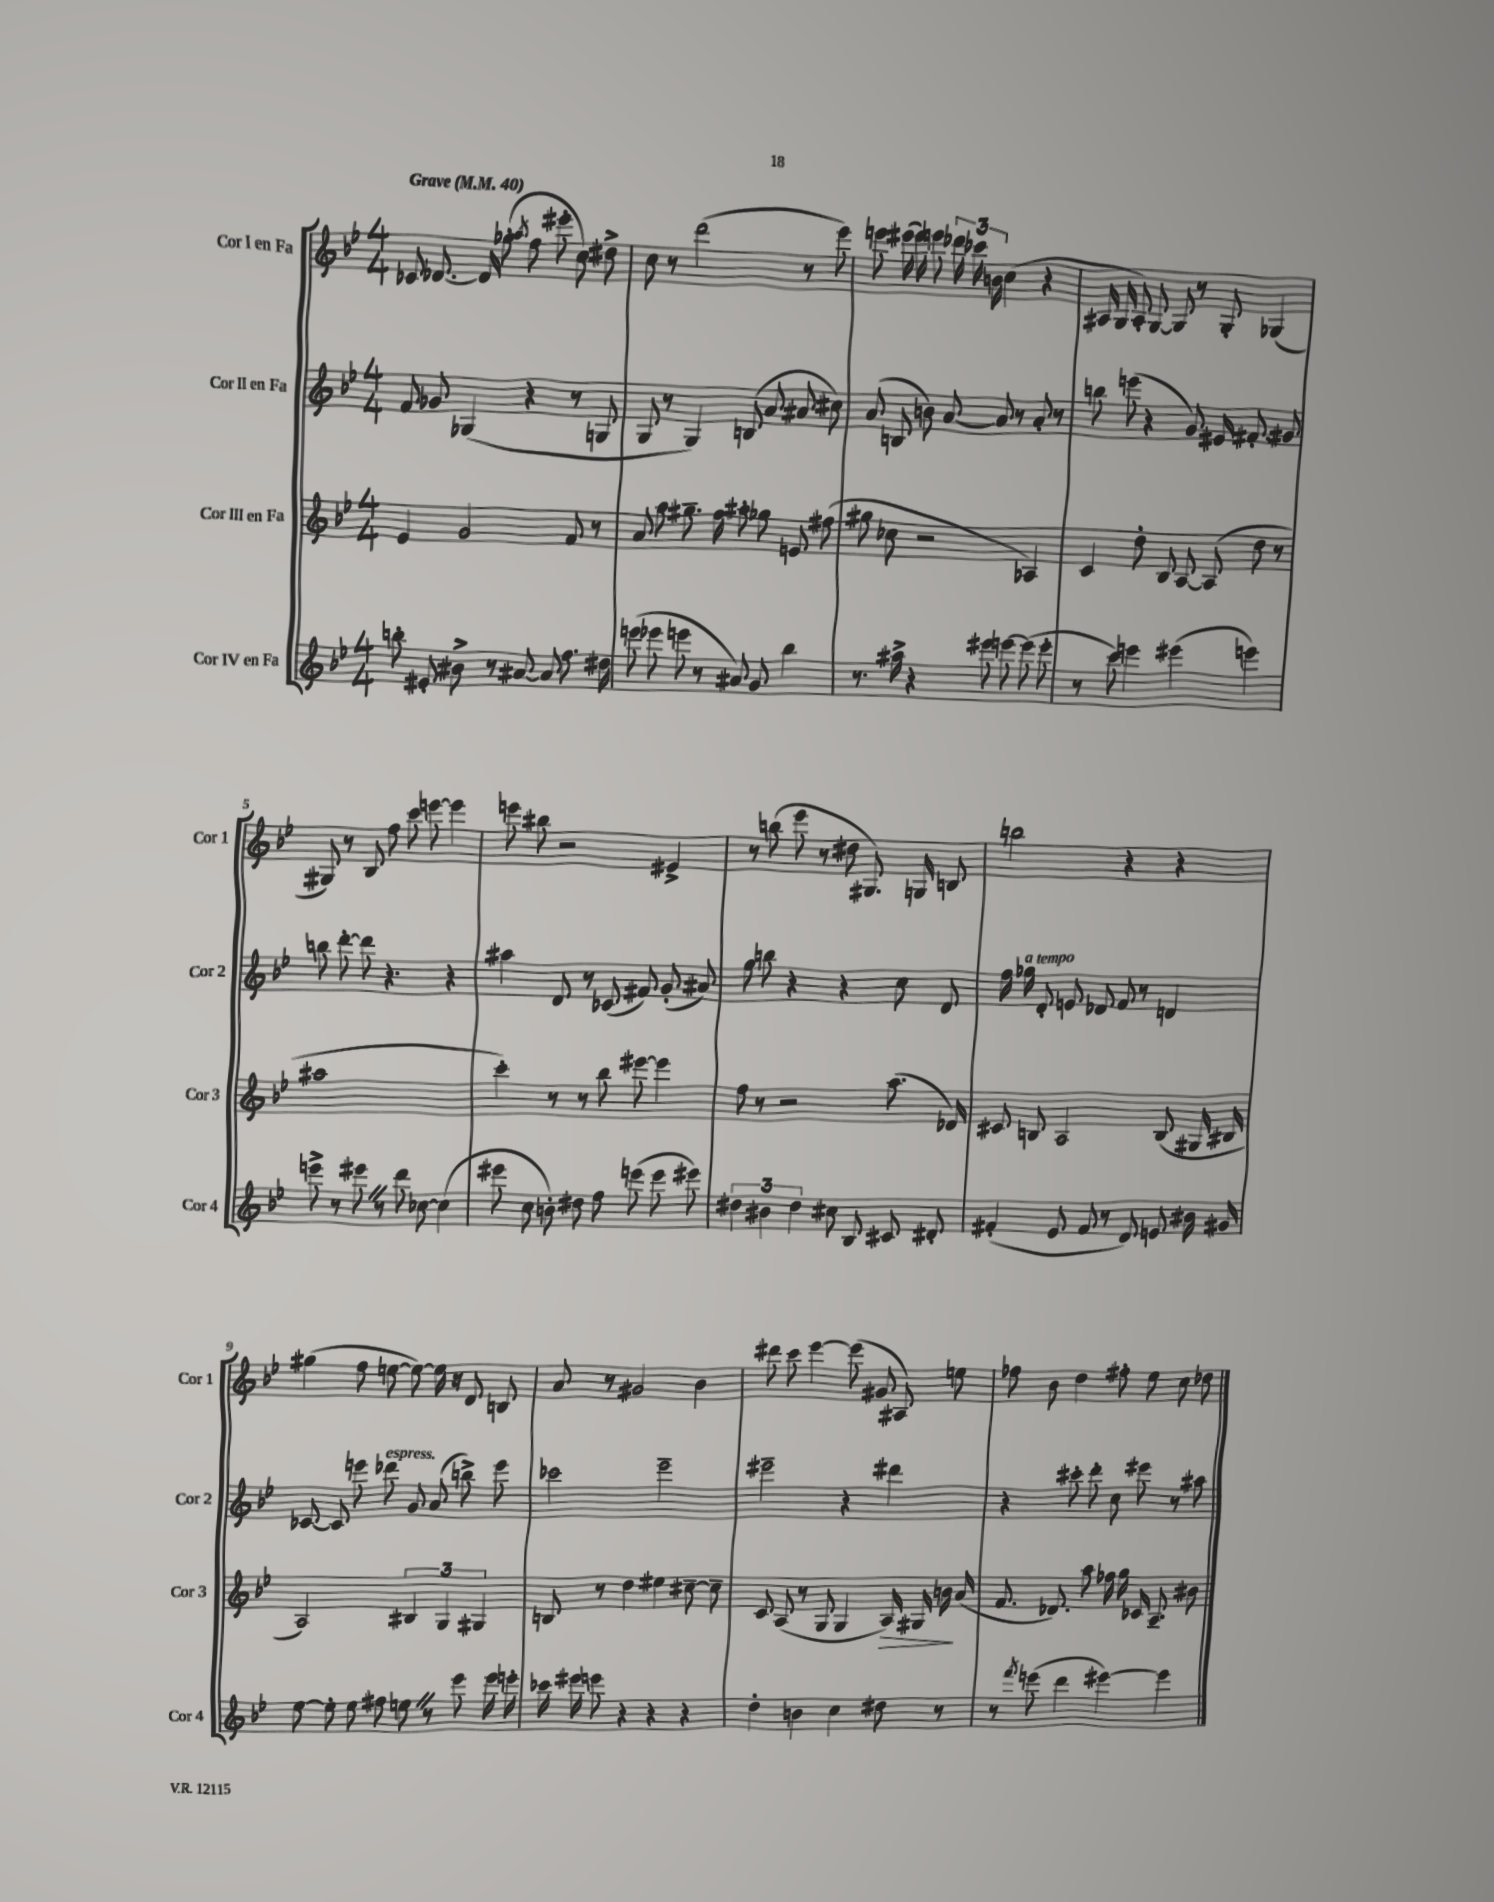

**kern	**kern	**dynam	**kern	**kern
*part4	*part3	*part3	*part2	*part1
*staff4	*staff3	*staff3	*staff2	*staff1
*I"Cor IV en Fa	*I"Cor III en Fa	*	*I"Cor II en Fa	*I"Cor I en Fa
*I'Cor 4	*I'Cor 3	*	*I'Cor 2	*I'Cor 1
*clefG2	*clefG2	*	*clefG2	*clefG2
*k[b-e-]	*k[b-e-]	*	*k[b-e-]	*k[b-e-]
*M4/4	*M4/4	*	*M4/4	*M4/4
*MM40	*MM40	*	*MM40	*MM40
=1	=1	=1	=1	=1
!	!	!	!	!LO:TX:a:B:t=Grave
8bbn'\	4e-/	.	8f/	8c-X/
8e#X'/	.	.	8g-X/	[8.d-X/
8b#X^\	2g/	.	(4G-X/	.
.	.	.	.	16d-/]
8r	.	.	.	(8gg-X'\
.	.	.	.	8qaa/
[8a#X/	.	.	4r	8ff\
8a#/]	.	.	.	8eee#X'\
8.ff\	8f/	.	8r	8cc\)
.	8r	.	8Gn/	8dd#X^\
16dd#X\	.	.	.	.
=2	=2	=2	=2	=2
(8eeen\	8a/	.	8G/	8cc\
8eee-X\	8aa\	.	8r	8r
8eeen\	8.gg#X~\	.	4G/)	(2ddd\
8r	.	.	.	.
.	16ff\	.	.	.
8a#X/)	8aa#X'\	.	(8Bn/	.
8g/	8gg-X\	.	8a/	.
4bb-\	8en/	.	8a#X/	8r
.	(8ff#X\	.	8cc#X\)	8eee-\)
=3	=3	=3	=3	=3
8.r	8gg#X\	.	(8a/	8eeen\
.	8cc-X\	.	8Bn/	(16eee#X\
16aa#X^\	.	.	.	16eee#\)
4r	2r	.	8bn\)	8eeen\
.	.	.	[8a/	24ddd-X\
.	.	.	.	24ccc-X\
.	.	.	.	24bn\
8eee#X\	.	.	8a/]	(4cc\
[8eeen\	.	.	8r	.
(8eee\]	4A-X/)	.	8a'/	4r
8eee'\	.	.	8r	.
=4	=4	=4	=4	=4
8r	4c/	.	8bbn\	16A#X/
.	.	.	.	16G/
8ccc\)	.	.	(8eeen\	8A#'/)
4eeen\	8dd'\	.	4r	[8G/
.	8B-/	.	.	8G/]
(4eee#X\	[8A/	.	8g/)	8r
.	(8A/]	.	16e#X/	8G'/
.	.	.	8.f#X'/	.
4eeen\)	8dd\	.	.	(4G-X/
.	8r	.	8g#X/	.
!!LO:LB:g=z
=5	=5	=5	=5	=5
8eeen^\	1aa#X	.	8bbn\	8G#X/)
8r	.	.	[8ddd'\	8r
8eee#XZ\	.	.	8ddd\]	8B-/
8r	.	.	4.r	8ff\
8ddd\	.	.	.	8ccc\
[8cc-X\	.	.	.	[8eeen\
(4cc-\]	.	.	4r	4eee\]
=6	=6	=6	=6	=6
8eee#X\	4ccc'\)	.	4aa#X\	8eeen\
8cc\	.	.	.	8bb#X\
8bn'\)	8r	.	8d/	2r
8dd#X\	8r	.	8r	.
8ff\	8bb-\	.	(8c-X/	.
(8eeen\	[8eee#X\	.	8f#X/)	.
8eee\	4eee#\]	.	(8g'/	4e#X^/
8eee#X\)	.	.	8a#X/)	.
=7	=7	=7	=7	=7
6dd#X\	8ff\	.	8gg\	8r
.	8r	.	8bbn\	(8bbn\
6b#X\	.	.	.	.
.	2r	.	4r	8eee-\
6dd#\	.	.	.	.
.	.	.	.	8r
8cc#X\	.	.	4r	8dd#X\
8B-/	.	.	.	8.G#X/)
8c#X/	(8.aa\	.	8cc\	.
.	.	.	.	16Gn/
8d#X'/	.	.	8d/	8Bn/
.	16d-X/)	.	.	.
=8	=8	=8	=8	=8
(4f#X'/	8c#X/	.	16ff\	2bbn\
!	!	!	!LO:TX:a:i:t=a tempo	!
.	.	.	16gg-X\	.
.	8Bn/	.	8d'/	.
8e-/	2A/	.	8en/	.
8f#/	.	.	8d-X/	.
8r	.	.	8f/	4r
8d/)	.	.	8r	.
8en/	(8B/	.	4dn/	4r
16b#X\	16G#X/	.	.	.
16g#X/	16B#X/	.	.	.
!!LO:LB:g=z
=9	=9	=9	=9	=9
[8ee-\	2A/)	.	[8c-X/	(4gg#X\
8ee-'\]	.	.	8c-/]	.
8ee-\	.	.	8eeen\	8ff\
!	!	!	!LO:TX:a:i:t=espress.	!
8ff#X\	.	.	8ddd-X\	[8een\
8eenZ\	6B#X/	.	8g/	8ee\_)
8r	.	.	(8a/	16ee\]
.	6G/	.	.	.
.	.	.	.	16r
8eee-\	.	.	8bbn^\)	8d/
.	6G#X/	.	.	.
16eee-\	.	.	8eee\	8Bn/
16eeen'\	.	.	.	.
=10	=10	=10	=10	=10
16ccc-X\	8Bn/	.	2ccc-X\	8a/
16eee#X\	.	.	.	.
8eeen\	8r	.	.	8r
4r	4dd\	.	.	2g#X/
4r	4ee#X\	.	2eee-~\	.
4r	[8cc#X~\	.	.	4b-\
.	8cc#~\]	.	.	.
=11	=11	=11	=11	=11
4dd'\	8c/	.	2eee#X~\	8ddd#X\
.	(8A/	.	.	8ccc\
4bn\	8r	.	.	[4eee-\
.	8G/	.	.	.
4cc\	4G/	.	4r	(8eee-\]
.	.	.	.	8g#X/
!	!	!LO:HP:b	!	!
8dd#X\	16A/)	>	4ddd#X\	8A#X/)
.	16G#X/	.	.	.
8r	16bn\	.	.	8een\
.	(16a/	]	.	.
=12	=12	=12	=12	=12
8r	8.f/	.	4r	8ff-X\
8qfff/	.	.	.	.
(8eeen\	.	.	.	8b-\
.	8.d-X/)	.	.	.
4ddd\	.	.	8ccc#X'\	4dd\
.	8aa\	.	8ddd'\	.
[4eee#X\)	16ff-X\	.	8cc\	8ff#X'\
.	16gg\	.	.	.
.	16c-X/	.	8eee#X\	8ee-\
.	8.A~/	.	.	.
4eee#\]	.	.	8r	8cc\
.	8b#X\	.	8aa#X\	8dd-X\
==	==	==	==	==
*-	*-	*-	*-	*-
